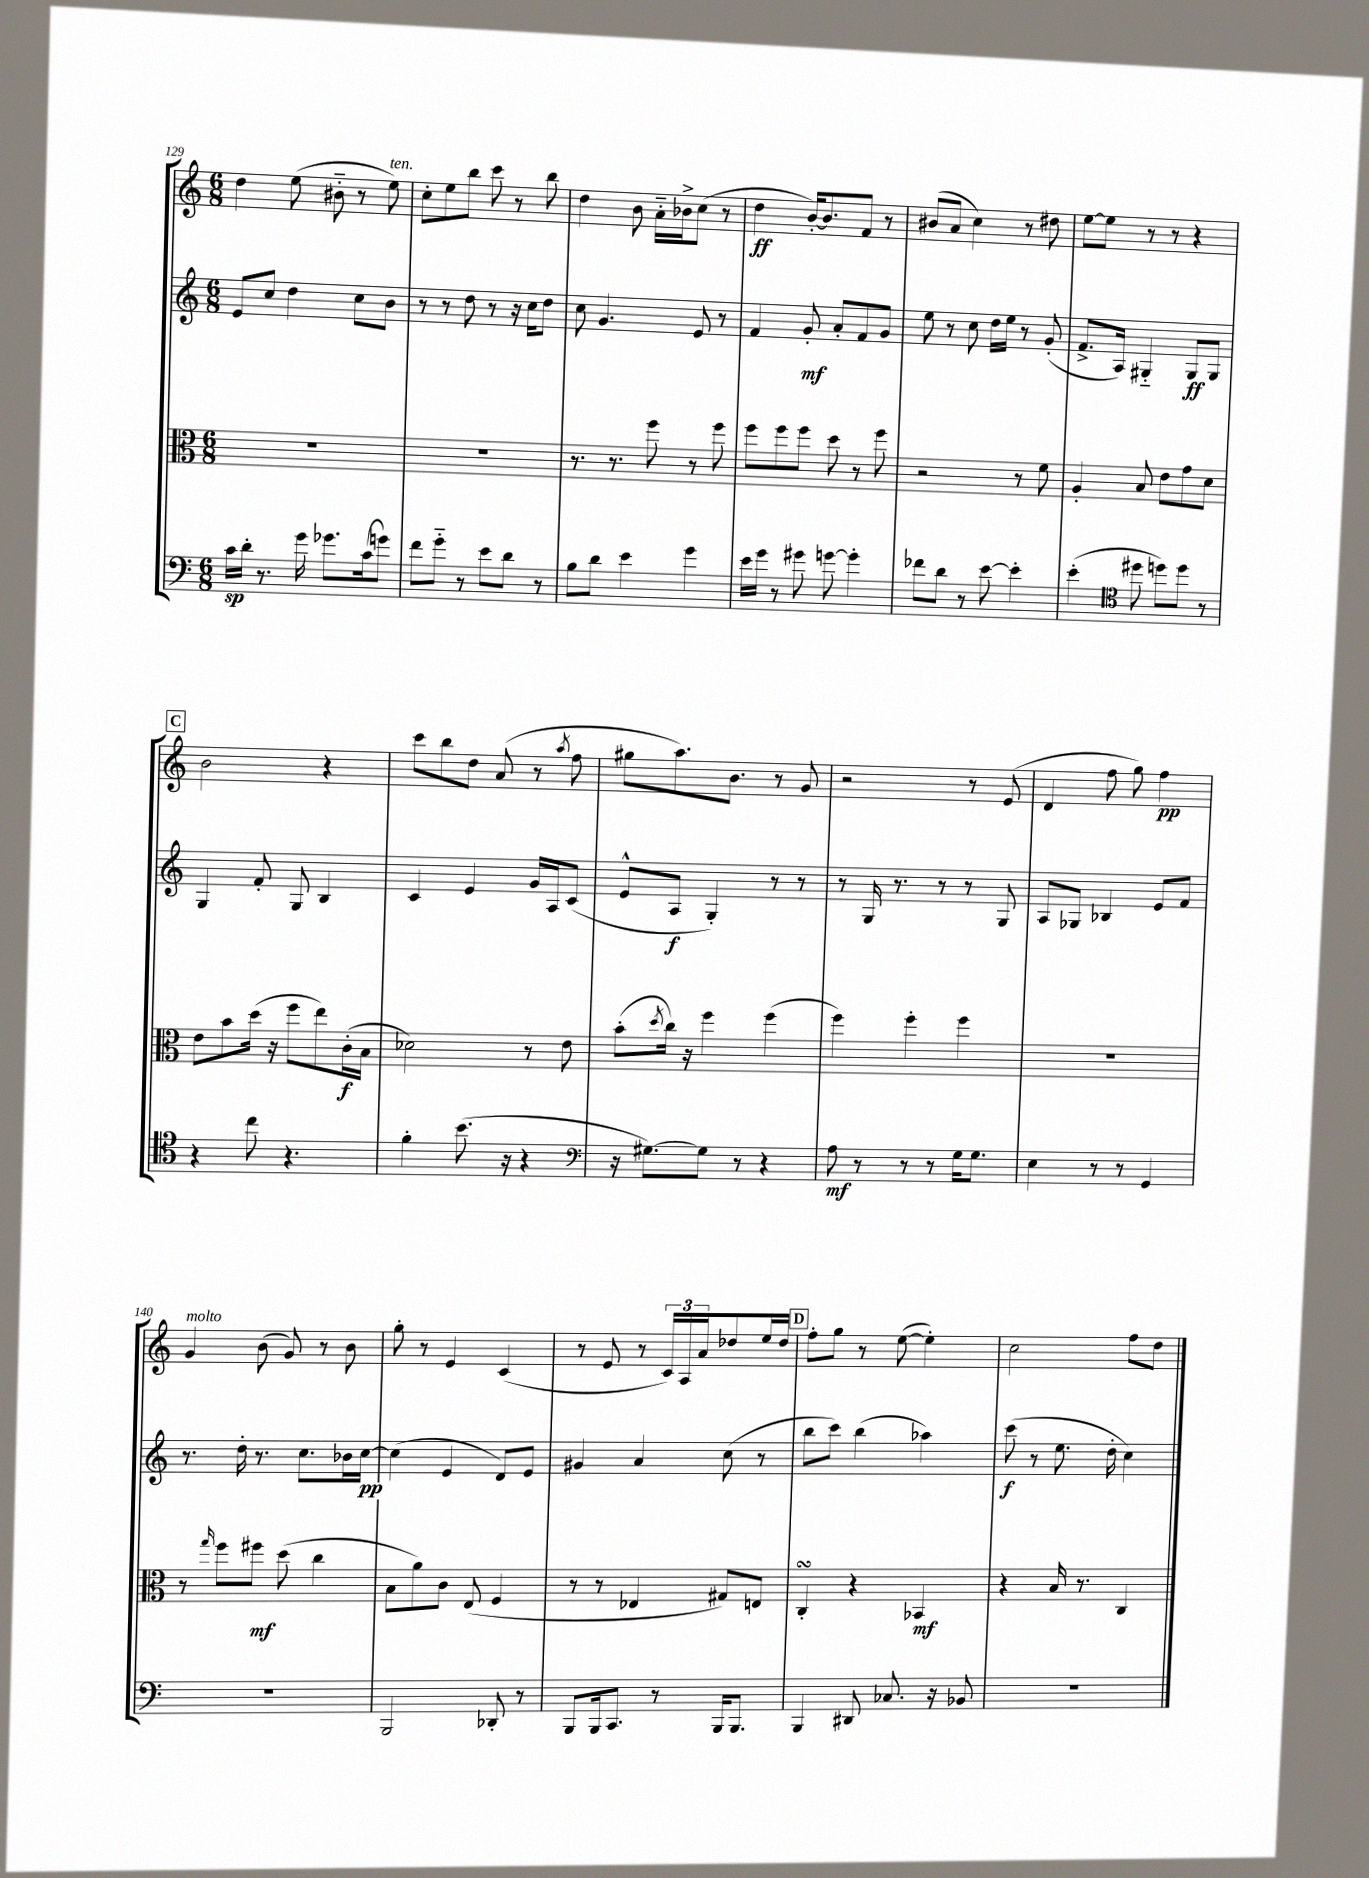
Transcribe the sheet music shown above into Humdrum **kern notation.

**kern	**kern	**kern	**kern
*staff4	*staff3	*staff2	*staff1
*clefF4	*clefC3	*clefG2	*clefG2
*k[]	*k[]	*k[]	*k[]
*M6/8	*M6/8	*M6/8	*M6/8
16c\LL	2.r	8e/L	4dd\
16d'\JJ	.	.	.
8.r	.	8cc/J	.
.	.	4dd\	(8ee\
16g\	.	.	.
8.g-\L	.	.	8b#'~\
.	.	8cc\L	8r
(16c\k	.	.	.
8g\J)	.	8b\J	8ee\)
=	=	=	=
8f\L	2.r	8r	8cc'\L
8g'~\J	.	8r	8ee\
8r	.	8dd\	8bb\J
8e\L	.	8r	8ccc\
8d\J	.	16r	8r
.	.	16cc\LK	.
8r	.	8dd\J	8bb\
=	=	=	=
8B\L	8.r	8cc\	4dd\
8d\J	.	4.g/	.
.	8.r	.	.
4e\	.	.	8b\
.	8ff\	.	16a'~\LL
.	.	.	16b-^\J
4g\	8r	8e/	(8cc\J
.	8ff\	8r	8r
=	=	=	=
16e\LL	8ff\L	4f/	4dd\
16g\JJ	.	.	.
8r	8ff\	.	.
8g#\	8ff\J	8g'/	[16b'/LK)
.	.	.	8.b/]
[8g\	8dd\	8a'/L	.
4g'\]	8r	8f/	8f/J
.	8ff\	8g/J	8r
=	=	=	=
8f-\L	2r	8ee\	(8b#/L
8d\J	.	8r	8a/J
8r	.	8cc\	4cc\)
[8e\	.	16dd\LL	.
.	.	16ee\JJ	.
4e'\]	8r	8r	8r
.	8f\	(8g'/	8dd#\
=	=	=	=
(4e'\	4A'/	8.f^/L	[8ee\L
.	.	.	8ee\]J
.	.	16A/Jk)	.
*clefC4	*	*	*
8dd#\	8B/	4G#'~/	8r
8dd\L)	8e\L	.	8r
8dd\J	8g\	8G#/L	4r
8r	8d\J	8G#/J	.
=	=	=	=
4r	8e\L	4G/	2b\
.	8b\	.	.
8cc\	(16dd\Jk	8f'/	.
.	16r	.	.
4.r	8ff\L	8G/	.
.	8ee\)	4B/	4r
.	(16c'\L	.	.
.	16B\JJ	.	.
=	=	=	=
4f'\	2d-\)	4c/	8ccc\L
.	.	.	8bb\
(8.b\	.	4e/	8dd\J
.	.	.	(8a/
16r	.	.	.
4r	8r	16g/LL	8r
.	.	16A/J	.
.	.	.	8qaa/
.	8e\	(8c/J	8ff\
=	=	=	=
*clefF4	*	*	*
16r	(8b'\L	8e^^/L	8gg#\L
[8.G#\L)	.	.	.
.	8qdd/	.	.
.	16cc\Jk)	8A/J	8.aa\)
.	16r	.	.
8G#\]J	4ff\	4G'/)	.
.	.	.	8.b\J
8r	.	.	.
4r	(4ff\	8r	8r
.	.	8r	8g/
=	=	=	=
8A\	4ff\)	8r	2r
8r	.	16G/	.
.	.	8.r	.
8r	4ff'\	.	.
8r	.	8r	.
16G\LK	4ff\	8r	8r
8.G\J	.	.	.
.	.	8G/	(8e/
=	=	=	=
4E\	2.r	8A/L	4d/
.	.	8G-/J	.
8r	.	4B-/	8ff\
8r	.	.	8gg\)
4GG/	.	8e/L	4ff\
.	.	8f/J	.
=	=	=	=
2.r	8r	8.r	4g/
.	16qqgg/	.	.
.	8ff\L	.	.
.	.	16dd'\	.
.	8ff#\J	8.r	(8b\
.	(8dd\	.	8g/)
.	.	8.cc\L	.
.	4cc\	.	8r
.	.	16b-\L	8b\
.	.	[16cc\JJ	.
=	=	=	=
2BBB/	8B\L	(4cc\]	8gg'\
.	8a\)	.	8r
.	8c\J	4e/	4e/
.	(8E/	.	.
8DD-'/	4F/	8d/L)	(4c/
8r	.	8e/J	.
=	=	=	=
8BBB/L	8r	4g#/	8r
16BBB/k	8r	.	8e/
8.CC/J	.	.	.
.	4E-/	4a/	8r
8r	.	.	24c/LL)
.	.	.	24A/
.	.	.	24a/J
16BBB/LK	8G#/L)	(8cc\	8dd-/
8.BBB/J	.	.	.
.	8E/J	8r	16ee/L
.	.	.	16dd-/JJ
=	=	=	=
4BBB/	4C'/	8bb\L	8ff'\L
.	.	8ccc\J)	8gg\J
8DD#/	4r	(4bb\	8r
8.C-/	.	.	([8ee\
.	4BB-/	4aa-\)	4ee'\])
16r	.	.	.
8BB-/	.	.	.
=	=	=	=
2.r	4r	(8ccc\	2cc\
.	.	8r	.
.	16B/	8.ee\	.
.	8.r	.	.
.	.	16dd'\	.
.	4C/	4cc\)	8ff\L
.	.	.	8dd\J
==	==	==	==
*-	*-	*-	*-
